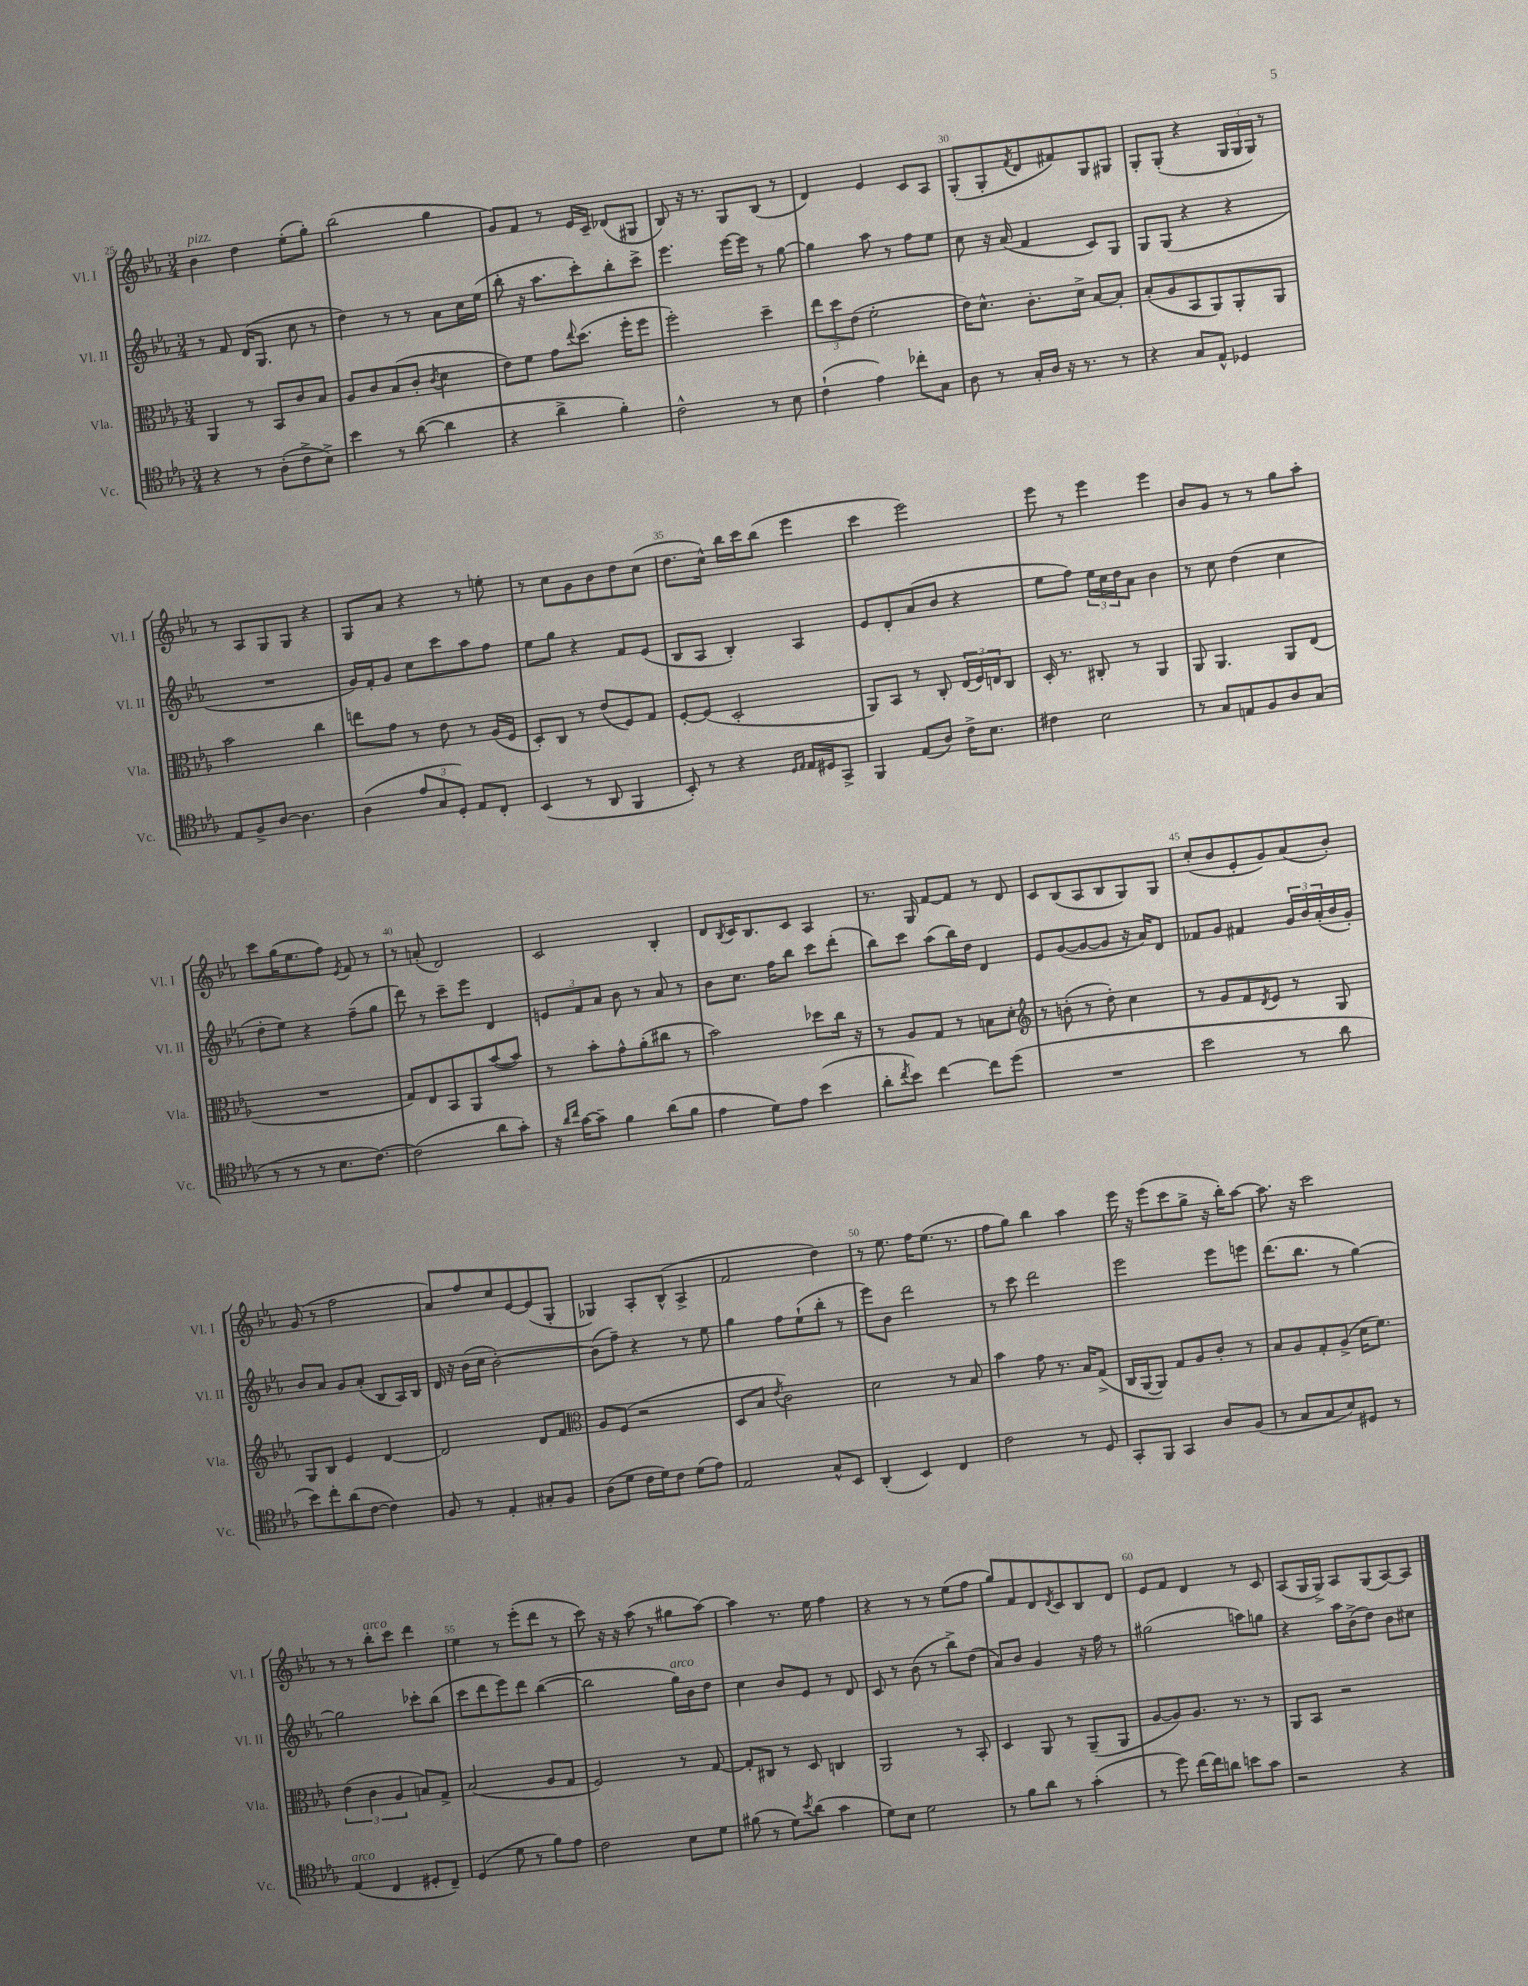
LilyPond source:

<<
\new StaffGroup <<
\new Staff = "s0" \with { instrumentName = "Vl. I" shortInstrumentName = "Vl. I" } {
    \clef treble \key ees \major \numericTimeSignature \time 3/4
    bes'4^\markup { \italic "pizz." } d''4 ees''8-.( g''8-.) |
    bes''2( g''4 |
    g'8) f'8 r8 ees'16 c'16-- des'8( gis8 |
    bes8) r16 r8. g8 bes8( r8 |
    d'4) ees'4 c'8 aes8 |
    g8-.( g8-. \acciaccatura { f'8 } d'8 fis'8) g8 gis8 |
    g8-. g8-.( r4 \tuplet 3/2 { g16 g16 g16) } r8 |
    r8 aes8 g8 g8 r4 |
    g8 aes'8 r4 r8 e''8-. |
    r8 c''8 g'8 bes'8 d''8 c''8( |
    d''8. c''16-^) bes''16 c'''16 bes''8( ees'''4 |
    c'''4 ees'''2) |
    ees'''8 r8 ees'''4 ees'''4 |
    bes'8 g'8 r8 r8 g''8 aes''8-. |
    c'''8 g''16( ees''8. f''8) \acciaccatura { ees'8 } f'8 r8 |
    r8 a'8-.( d'2) |
    c'2 bes4-. |
    d'8 \acciaccatura { bes8 } c'16 bes8. c'8 aes4 |
    r8. g16 f'8~ f'8 r8 d'8 |
    c'8 bes8( aes8 bes8 g8) g8 |
    c''8-.( bes'8 ees'8-. g'8) aes'8( bes'8-.) |
    g'8( r8 f''2 |
    aes'8) f''8 c''8 ees'8~ ees'8( g8-. |
    ges4) aes8-. bes8-^( aes4-> |
    f'2 d''4) |
    r8 ees''8. f''16 ees''8.( r8. |
    f''8 g''8) bes''4 aes''4 |
    ees'''16 r16 ees'''8( c'''8 g''8-> r16 bes''16-.) aes''8~ |
    aes''8. r16 c'''2 |
    r8 r8 bes''8-.^\markup { \italic "arco" } c'''8 d'''4 |
    ees''4 r8 ees'''8-.( d'''8 r8 |
    c'''8) r16 r16 aes''8( r8 gis''8 aes''8~) |
    aes''4 r8. ees''16 f''4 |
    r4 r8 r8 ees''8( f''8 |
    g''8) f'8 d'8 \acciaccatura { d'8 } c'8 bes8 d'8 |
    ees'8 f'8 d'4 r8 c'8 |
    aes8( g16 g16->) aes8 g8( aes8~) aes8 \bar "|." |
}
\new Staff = "s1" \with { instrumentName = "Vl. II" shortInstrumentName = "Vl. II" } {
    \clef treble \key ees \major \numericTimeSignature \time 3/4
    r8 f'8 d'16( g8. c''8 r8 |
    d''4) r8 r8 aes'8 c''16 ees''16( |
    bes''8-. r16 aes''8. c'''8-.) bes''8-. c'''8-> |
    ees'''4. ees'''16~ ees'''16 r8 g''8~ |
    g''4 aes''8 r8 f''8 ees''8 |
    c''8 r16 aes'16( f'4 c'8) g8 |
    g8 g8( r4 r4 |
    R2. |
    g'16) f'16-. g'8 c''8 c'''8 aes''8 f''8 |
    ees''8 g''8 r4 f'8 ees'8( |
    bes8 aes8 bes4-.) aes4 |
    ees'8 d'8-. aes'8( bes'8 r4 |
    ees''8 f''8) \tuplet 3/2 { ees''16 c''16 d''16 } aes'8 bes'4 |
    r8 c''8 d''4( c''4 |
    d''8-. ees''8) r4 f''8--( g''8 |
    d'''8) r8 c'''8-- ees'''8 d'4 |
    \tuplet 3/2 { e'8 f'8 aes'8 } bes'8 r8 aes'8 r8 |
    bes'8 c''8. f''16 bes''8 c'''8 d'''8-.( |
    bes''8) c'''8 aes''8( bes''16) d''16 d'4 |
    ees'8 g'8~( g'8~ g'8 r16 aes'16) d'8 |
    fes'8 g'8 fis'4 \tuplet 3/2 { g'16 bes'16 aes'16-.( } bes'16 g'16-.) |
    bes'8 aes'8 g'8 aes'8-.( bes8 aes16) bes16 |
    d'16 r16 bes'16( c''16 bes'2~-.) |
    bes'8( f''8--) r4 r8 ees''8 |
    g''4 f''8 ees''8-!( bes''8-. r8 |
    ees'''8) bes'8 d'''2 |
    r8 c'''8 d'''2 |
    ees'''2 ees'''8 e'''8 |
    d'''8.( bes''8. r8 g''4~) |
    g''2 ces'''8-. bes''8( |
    c'''8 d'''8 ees'''8) d'''8 bes''4~( |
    bes''2 g''16^\markup { \italic "arco" }) bes'16 d''8 |
    c''4 bes'8 ees'8 r8 d'8 |
    c'8 r8 bes'8( r8 bes''8->) d''8( |
    aes'8) bes'8 g'4 r16 f''16 r8 |
    gis''2( a''8) g''8 |
    r4 aes''16 bes'16->( d''8) bes'8 cis''8 \bar "|." |
}
\new Staff = "s2" \with { instrumentName = "Vla." shortInstrumentName = "Vla." } {
    \clef alto \key ees \major \numericTimeSignature \time 3/4
    aes,4 r8 bes,8 c'8 bes8 |
    aes8 c'8 bes8( c'8-. \acciaccatura { c'8 } d'4 |
    ees'8) f'8 g'8 \appoggiatura { ees''8 } d''8.( f''16-. f''8 |
    f''2-.) d''4-- |
    \tuplet 3/2 { ees''8 d''8 ees'8( } f'2-. |
    ees'16) d'8.-^ c'8.-. d'16-> bes8~ bes8-. |
    bes8-.( aes8 bes,8 aes,8) aes,8-. aes,8 |
    bes'2 c''4 |
    e''8 g'8 r8 ees'8 r8 aes16( f16 |
    d8-.) c8 r8 ees'8( f8) g8 |
    f8~-. f8( d2-. |
    aes,8) bes,8 r8 c8-. \tuplet 3/2 { ees16( f16) e16 } c8 |
    d16-. r8. cis8-. r8 aes,4 |
    aes,8 aes,4. aes,8 ees8( |
    R2. |
    g8) ees8 bes,8 aes,8 bes'8~( bes'8) |
    r8 bes'8-. g'8-^ aes'8-.( cis''8 r8 |
    bes'2) des''8 c''16 r16 |
    r8 aes8 g8 r8 b8 d'8-. |
    \clef treble r8 b'8-.( r8 d''8-.) c''4 |
    r8 g'8 f'8 \acciaccatura { d'8 } ees'8 r8 g8 |
    g8 bes8 ees'4 d'4~ |
    d'2 d'8 f'8 |
    \clef alto aes8 f8( r2 |
    d8 bes8 \acciaccatura { ees'8 } c'2) |
    d'2 r8 bes8 |
    bes'4 g'8 r8. bes16 g8->( |
    c16 aes,16~ aes,8) g8 aes8 c'8-. r8 |
    bes8 aes8 g8-. aes8->( d'16 f'8.) |
    \tuplet 3/2 { ees'4( c'4 aes4 } b8) g8-> |
    bes2( aes8 g8 |
    f2) r8 g8~ |
    g8-. cis8 r8 d8 c4 |
    aes,2 r8 bes,8-. |
    d4 aes,8 r8 aes,8--( aes,8 |
    aes8~ aes8) aes8. r8. r8 |
    aes,8 bes,8 r2 \bar "|." |
}
\new Staff = "s3" \with { instrumentName = "Vc." shortInstrumentName = "Vc." } {
    \clef tenor \key ees \major \numericTimeSignature \time 3/4
    r4 r8 aes8-.( c'8-> bes8->) |
    bes'4 r8 aes'8~( aes'4 |
    r4 aes'4-> f'4-.) |
    c'2-^ r8 bes8 |
    c'4-!( ees'4) ces''8-. g8 |
    aes8 r8 g16-. aes16 r16 r8. r8 |
    r4 g8 ees8-^ des4 |
    ees8 f8-> aes8~ aes4. |
    aes4( \tuplet 3/2 { ees'8 g8 d8-.) } ees8 c8-. |
    bes,4( r8 aes,8 f,4 |
    bes,8-.) r8 r4 \grace { d16 ees16 } ees16 dis16 g,8-> |
    f,4 ees8( aes8) c'16-> bes8. |
    cis'4 bes2 |
    r8 g8 e8 f8 aes8 g8( |
    r8 r8 r8 bes8. c'8.~) |
    c'2( aes'8 g'8-.) |
    r16 \grace { aes'16 c''16 } g'16~ g'8-- f'4 aes'8( f'8 |
    ees'4 d'8) ees'8 bes'4( |
    aes'8-. \acciaccatura { c''8 } bes'8) c''4~ c''8 d''8( |
    R2. |
    bes'2 r8 aes'8 |
    bes'8) c''8-. aes'8( c'8~ c'4) |
    f8 r8 ees4-. gis8-. f8 |
    aes8( d'8 c'16 d'16) c'8 d'8( ees'8) |
    ees2 g8-^ bes,8 |
    aes,4-.( bes,4) c4 |
    c'2 r8 d8 |
    g,8-. f,8 g,4 aes8 f8( |
    r8 g8 g8 bes8) dis8 r8 |
    ees4^\markup { \italic "arco" }( c4 dis8-. c8--) |
    d4( d'8 r8 f'8) ees'8 |
    c'2 bes8 d'8 |
    fis'8( r8 d'8) \acciaccatura { bes'8 } aes'8( g'4 |
    d'8) bes8 d'2 |
    r8 f'8 aes'8 r8 g'4-.( |
    r8 d''8) c''16~ c''16 a'8 b'8 g'8 |
    r2 r4 \bar "|." |
}
>>
>>
\layout { \context { \Score currentBarNumber = #25 \override BarNumber.break-visibility = ##(#f #t #t) barNumberVisibility = #(every-nth-bar-number-visible 5) } }
